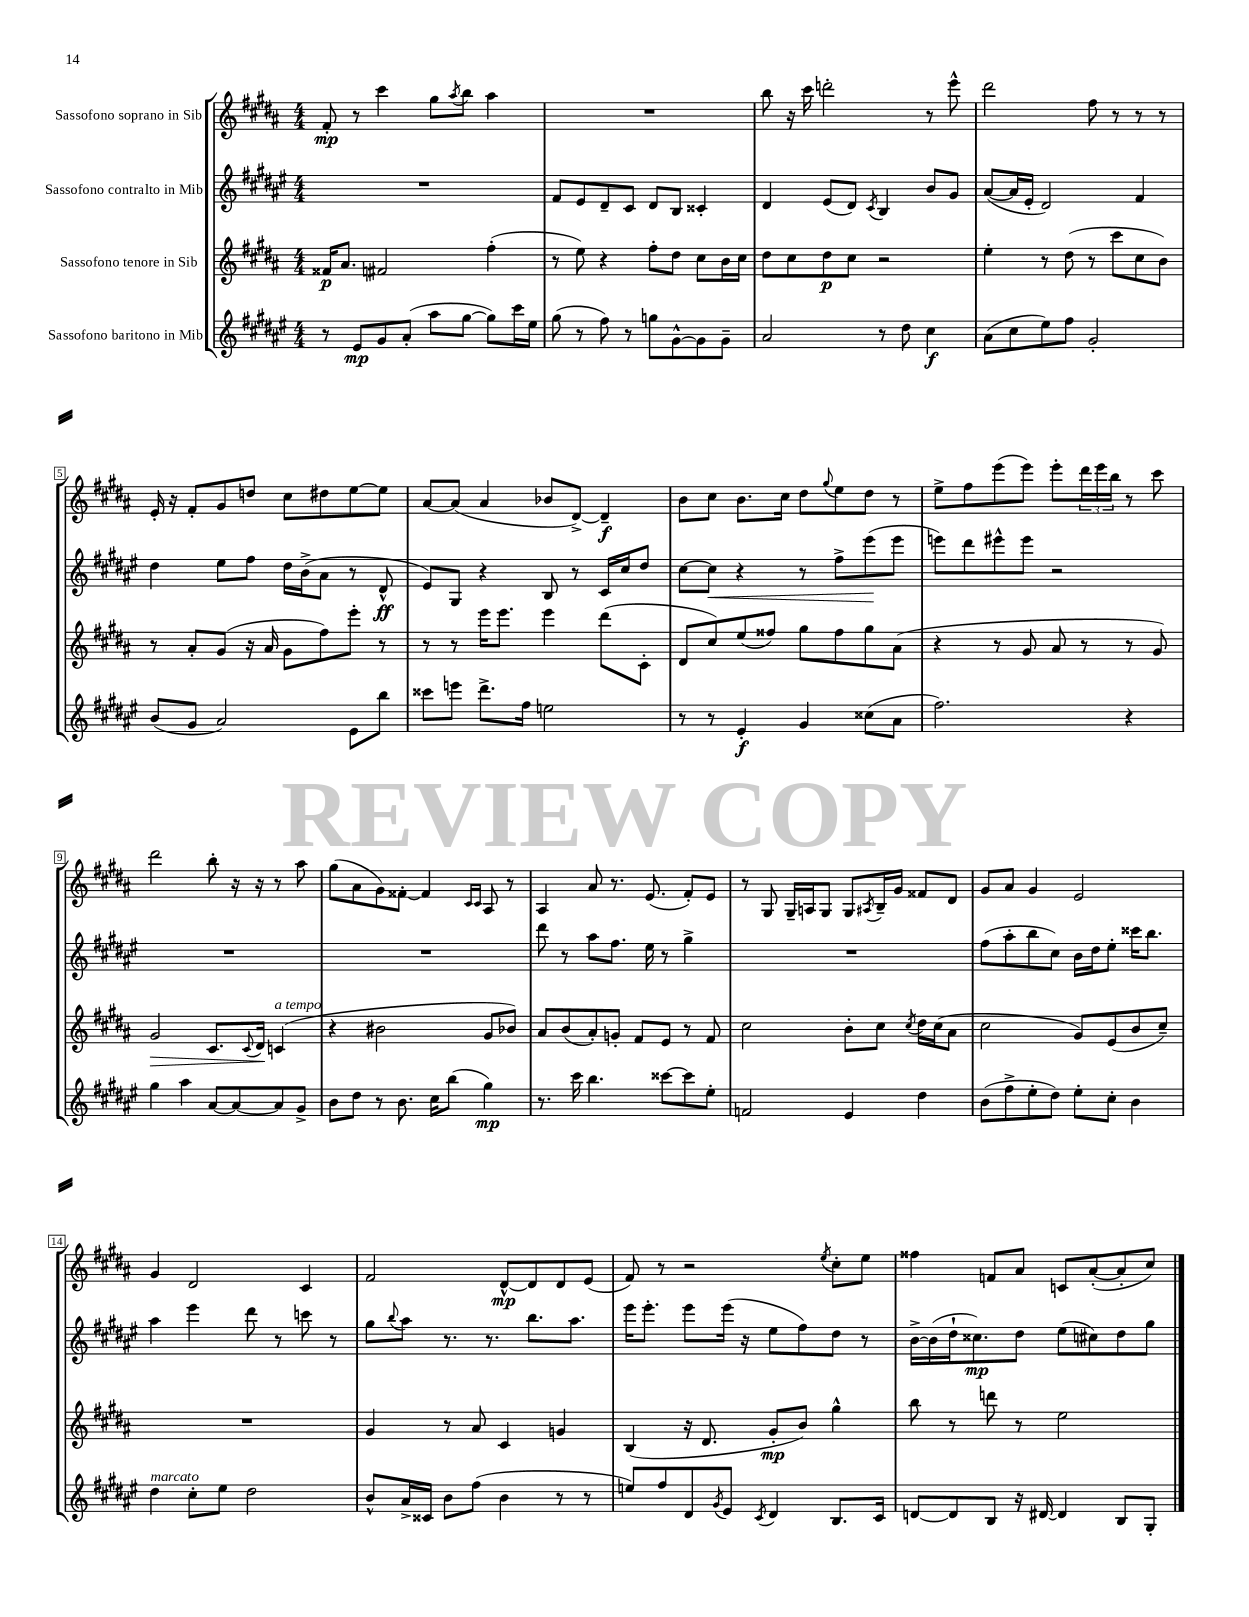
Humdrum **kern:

**kern	**dynam	**kern	**dynam	**kern	**dynam	**kern	**dynam
*part4	*part4	*part3	*part3	*part2	*part2	*part1	*part1
*staff4	*staff4	*staff3	*staff3	*staff2	*staff2	*staff1	*staff1
*I"Sassofono baritono in Mib	*	*I"Sassofono tenore in Sib	*	*I"Sassofono contralto in Mib	*	*I"Sassofono soprano in Sib	*
*clefG2	*	*clefG2	*	*clefG2	*	*clefG2	*
*k[f#c#g#d#a#e#]	*	*k[f#c#g#d#a#]	*	*k[f#c#g#d#a#e#]	*	*k[f#c#g#d#a#]	*
*M4/4	*	*M4/4	*	*M4/4	*	*M4/4	*
=1	=1	=1	=1	=1	=1	=1	=1
8r	.	16f##X/KL	p	1r	.	8f#'/	mp
.	.	8.a#/J	.	.	.	.	.
8e#/L	mp	.	.	.	.	8r	.
8g#/	.	2f#X/	.	.	.	4ccc#\	.
(8a#'/J	.	.	.	.	.	.	.
8aa#\L	.	.	.	.	.	8gg#\L	.
.	.	.	.	.	.	8qaa#/	.
[8gg#\J	.	.	.	.	.	8bb\J	.
8gg#\L])	.	(4ff#'\	.	.	.	4aa#\	.
16ccc#\L	.	.	.	.	.	.	.
16ee#\JJ	.	.	.	.	.	.	.
=2	=2	=2	=2	=2	=2	=2	=2
(8gg#\	.	8r	.	8f#/L	.	1r	.
8r	.	8ee\)	.	8e#/	.	.	.
8ff#\)	.	4r	.	8d#~/	.	.	.
8r	.	.	.	8c#/J	.	.	.
8ggn\L	.	8ff#'\L	.	8d#/L	.	.	.
[8g#^^\	.	8dd#\J	.	8B/J	.	.	.
8g#\]	.	8cc#\L	.	4c##X'/	.	.	.
8g#~\J	.	16b\L	.	.	.	.	.
.	.	16cc#\JJ	.	.	.	.	.
=3	=3	=3	=3	=3	=3	=3	=3
2a#/	.	8dd#\L	.	4d#/	.	8bb\	.
.	.	8cc#\	.	.	.	16r	.
.	.	.	.	.	.	16ccc#\	.
.	.	8dd#\	p	(8e#/L	.	2dddn'\	.
.	.	8cc#\J	.	8d#/J)	.	.	.
.	.	.	.	8qc#/	.	.	.
8r	.	2r	.	4B/	.	.	.
8dd#\	.	.	.	.	.	.	.
4cc#\	f	.	.	8b/L	.	8r	.
.	.	.	.	8g#/J	.	8eee^^\	.
=4	=4	=4	=4	=4	=4	=4	=4
(8a#\L	.	4ee'\	.	([8a#/L	.	2ddd#\	.
8cc#\	.	.	.	16a#/L]	.	.	.
.	.	.	.	16e#'/JJ	.	.	.
8ee#\)	.	8r	.	2d#/)	.	.	.
8ff#\J	.	(8dd#\	.	.	.	.	.
2g#'/	.	8r	.	.	.	8ff#\	.
.	.	8ccc#\L	.	.	.	8r	.
.	.	8cc#\	.	4f#/	.	8r	.
.	.	8b\J)	.	.	.	8r	.
!!LO:LB:g=z
=5	=5	=5	=5	=5	=5	=5	=5
(8b/L	.	8r	.	4dd#\	.	16e'/	.
.	.	.	.	.	.	16r	.
8g#/J	.	8a#'/L	.	.	.	8f#'/L	.
2a#/)	.	(8g#/J	.	8ee#\L	.	8g#/	.
.	.	16r	.	8ff#\J	.	8ddn/J	.
.	.	16a#/	.	.	.	.	.
.	.	8g#\L	.	16dd#\LL	.	8cc#\L	.
.	.	.	.	(16b^\J	.	.	.
.	.	8ff#\)	.	8a#\J	.	8dd#X\	.
8e#\L	.	8eee'\J	.	8r	.	[8ee\	.
8bb\J	.	8r	.	8d#^^/	ff	8ee\J]	.
=6	=6	=6	=6	=6	=6	=6	=6
8ccc##X\L	.	8r	.	8e#/L)	.	[8a#/L	.
8eeen\J	.	8r	.	8G#/J	.	(8a#/J]	.
8.ddd#^\L	.	16eee\KL	.	4r	.	4a#/	.
.	.	8.eee\J	.	.	.	.	.
16ff#\Jk	.	.	.	.	.	.	.
2een\	.	4eee\	.	8B/	.	8b-X/L	.
.	.	.	.	8r	.	[8d#^/J)	.
.	.	(8ddd#\L	.	16c#/LL	.	4d#~/]	f
.	.	.	.	16cc#/J	.	.	.
.	.	8c#'\J	.	8dd#/J	.	.	.
=7	=7	=7	=7	=7	=7	=7	=7
8r	.	8d#/L	.	[8cc#\L	.	8b\L	.
!	!	!	!	!	!LO:HP:b	!	!
8r	.	8cc#/)	.	8cc#\J]	<	8cc#\J	.
4e#'/	f	(8ee/	.	4r	.	8.b\L	.
.	.	8ff##X/J)	.	.	.	.	.
.	.	.	.	.	.	16cc#\Jk	.
4g#/	.	8gg#\L	.	8r	.	8dd#\L	.
.	.	.	.	.	.	8qqgg#/	.
.	.	8ff##\	.	8ff#^\L	.	8ee\	.
(8cc##X\L	.	8gg#\	.	(8eee#\	.	8dd#\J	.
8a#\J	.	(8a#\J	.	8eee#\J	[	8r	.
=8	=8	=8	=8	=8	=8	=8	=8
2.ff#\)	.	4r	.	8eeen\L)	.	8ee^\L	.
.	.	.	.	8ddd#\	.	8ff#\	.
.	.	8r	.	8eee#X^^\	.	(8eee\	.
.	.	8g#/	.	8eee#\J	.	8eee\J)	.
.	.	8a#/	.	2r	.	8eee'\L	.
.	.	8r	.	.	.	24ddd#\L	.
.	.	.	.	.	.	24eee\	.
.	.	.	.	.	.	24bb\JJ	.
4r	.	8r	.	.	.	8r	.
.	.	8g#/)	.	.	.	8ccc#\	.
!!LO:LB:g=z
=9	=9	=9	=9	=9	=9	=9	=9
!	!	!	!LO:HP:b	!	!	!	!
4gg#\	.	2g#/	>	1r	.	2ddd#\	.
4aa#\	.	.	.	.	.	.	.
[8a#/L	.	8.c#/L	.	.	.	8bb'\	.
8a#/_	.	.	.	.	.	16r	.
.	.	8qqc#/	.	.	.	.	.
.	.	16d#/Jk	.	.	.	16r	.
!	!	!LO:TX:a:i:t=a tempo	!	!	!	!	!
8a#/]	.	(4cn/	]	.	.	8r	.
8g#^/J	.	.	.	.	.	8aa#\	.
=10	=10	=10	=10	=10	=10	=10	=10
8b\L	.	4r	.	1r	.	(8gg#\L	.
8dd#\J	.	.	.	.	.	8a#\	.
8r	.	2b#X\	.	.	.	8g#\)	.
8.b\	.	.	.	.	.	[8f##X'\J	.
.	.	.	.	.	.	4f##/]	.
16cc#\KL	.	.	.	.	.	.	.
(8bb\J	.	.	.	.	.	.	.
.	.	.	.	.	.	16qqc#/LL	.
.	.	.	.	.	.	16qqc#/JJ	.
4gg#\)	mp	8g#/L	.	.	.	8A#/	.
.	.	8b-X/J)	.	.	.	8r	.
=11	=11	=11	=11	=11	=11	=11	=11
8.r	.	8a#/L	.	8ddd#\	.	4A#/	.
.	.	(8b/	.	8r	.	.	.
16ccc#\	.	.	.	.	.	.	.
4.bb\	.	8a#'/)	.	8aa#\L	.	8a#/	.
.	.	8gn'/J	.	8.ff#\J	.	8.r	.
.	.	8f#/L	.	.	.	.	.
.	.	.	.	16ee#\	.	(8.e/	.
[8ccc##X\L	.	8e/J	.	8r	.	.	.
8ccc##\]	.	8r	.	4gg#^\	.	8f#'/L)	.
8ee#'\J	.	8f#/	.	.	.	8e/J	.
=12	=12	=12	=12	=12	=12	=12	=12
2fn/	.	2cc#\	.	1r	.	8r	.
.	.	.	.	.	.	8G#/	.
.	.	.	.	.	.	16G#~/LL	.
.	.	.	.	.	.	16An/J	.
.	.	.	.	.	.	8G#/J	.
4e#/	.	8b'\L	.	.	.	8G#/L	.
.	.	.	.	.	.	8qA#X/	.
.	.	8cc#\J	.	.	.	16B~/L	.
.	.	.	.	.	.	16g#/JJ	.
.	.	8qcc#/	.	.	.	.	.
4dd#\	.	16dd#\LL	.	.	.	8f##X/L	.
.	.	(16cc#\J	.	.	.	.	.
.	.	8a#\J	.	.	.	8d#/J	.
=13	=13	=13	=13	=13	=13	=13	=13
(8b\L	.	2cc#\	.	(8ff#\L	.	8g#/L	.
8ff#^\	.	.	.	8aa#'\	.	8a#/J	.
8ee#'\	.	.	.	8bb\	.	4g#/	.
8dd#\J)	.	.	.	8cc#\J)	.	.	.
8ee#'\L	.	8g#/L)	.	16b\LL	.	2e/	.
.	.	.	.	16dd#\J	.	.	.
8cc#'\J	.	(8e/	.	8ee#'\J	.	.	.
4b\	.	8b/	.	16ccc##X\KL	.	.	.
.	.	.	.	8.bb\J	.	.	.
.	.	8cc#~/J)	.	.	.	.	.
!!LO:LB:g=z
=14	=14	=14	=14	=14	=14	=14	=14
!LO:TX:a:i:t=marcato	!	!	!	!	!	!	!
4dd#\	.	1r	.	4aa#\	.	4g#/	.
8cc#'\L	.	.	.	4eee#\	.	2d#/	.
8ee#\J	.	.	.	.	.	.	.
2dd#\	.	.	.	8ddd#\	.	.	.
.	.	.	.	8r	.	.	.
.	.	.	.	8cccn\	.	4c#/	.
.	.	.	.	8r	.	.	.
=15	=15	=15	=15	=15	=15	=15	=15
8b^^/L	.	4g#/	.	8gg#\L	.	2f#/	.
.	.	.	.	8qqbb/	.	.	.
16a#^/L	.	.	.	8aa#\J	.	.	.
16c##X/JJ	.	.	.	.	.	.	.
8b\L	.	8r	.	8.r	.	.	.
(8ff#\J	.	8a#/	.	.	.	.	.
.	.	.	.	8.r	.	.	.
4b\	.	4c#/	.	.	.	[8d#^^/L	mp
.	.	.	.	8.bb\L	.	8d#/]	.
8r	.	4gn/	.	.	.	8d#/	.
.	.	.	.	8.aa#\J	.	.	.
8r	.	.	.	.	.	(8e/J	.
=16	=16	=16	=16	=16	=16	=16	=16
8een/L)	.	(4B/	.	16eee#\KL	.	8f#/)	.
.	.	.	.	8.eee#'\J	.	.	.
8ff#/	.	.	.	.	.	8r	.
8d#/	.	16r	.	8eee#\L	.	2r	.
.	.	8.d#/	.	.	.	.	.
8qg#/	.	.	.	.	.	.	.
8e#/J	.	.	.	(16eee#\Jk	.	.	.
.	.	.	.	16r	.	.	.
8qc#/	.	.	.	.	.	.	.
4d#/	.	8g#'/L	mp	8ee#\L	.	.	.
.	.	8b/J)	.	8ff#\)	.	.	.
.	.	.	.	.	.	8qee/	.
8.B/L	.	4gg#^^\	.	8dd#\J	.	8cc#'\L	.
.	.	.	.	8r	.	8ee\J	.
16c#/Jk	.	.	.	.	.	.	.
=17	=17	=17	=17	=17	=17	=17	=17
[8dn/L	.	8bb\	.	[16b^\LL	.	4ff##X\	.
.	.	.	.	(16b\]	.	.	.
8d/]	.	8r	.	16dd#`\J	.	.	.
.	.	.	.	8.cc##X\)	mp	.	.
8B/J	.	8dddn\	.	.	.	8fn/L	.
16r	.	8r	.	8dd#\J	.	8a#/J	.
[16d#X/	.	.	.	.	.	.	.
4d#/]	.	2ee\	.	(8ee#\L	.	8cn/L	.
.	.	.	.	8cc#X\)	.	([8a#'/	.
8B/L	.	.	.	8dd#\	.	8a#'/]	.
8G#'/J	.	.	.	8gg#\J	.	8cc#/J)	.
==	==	==	==	==	==	==	==
*-	*-	*-	*-	*-	*-	*-	*-
